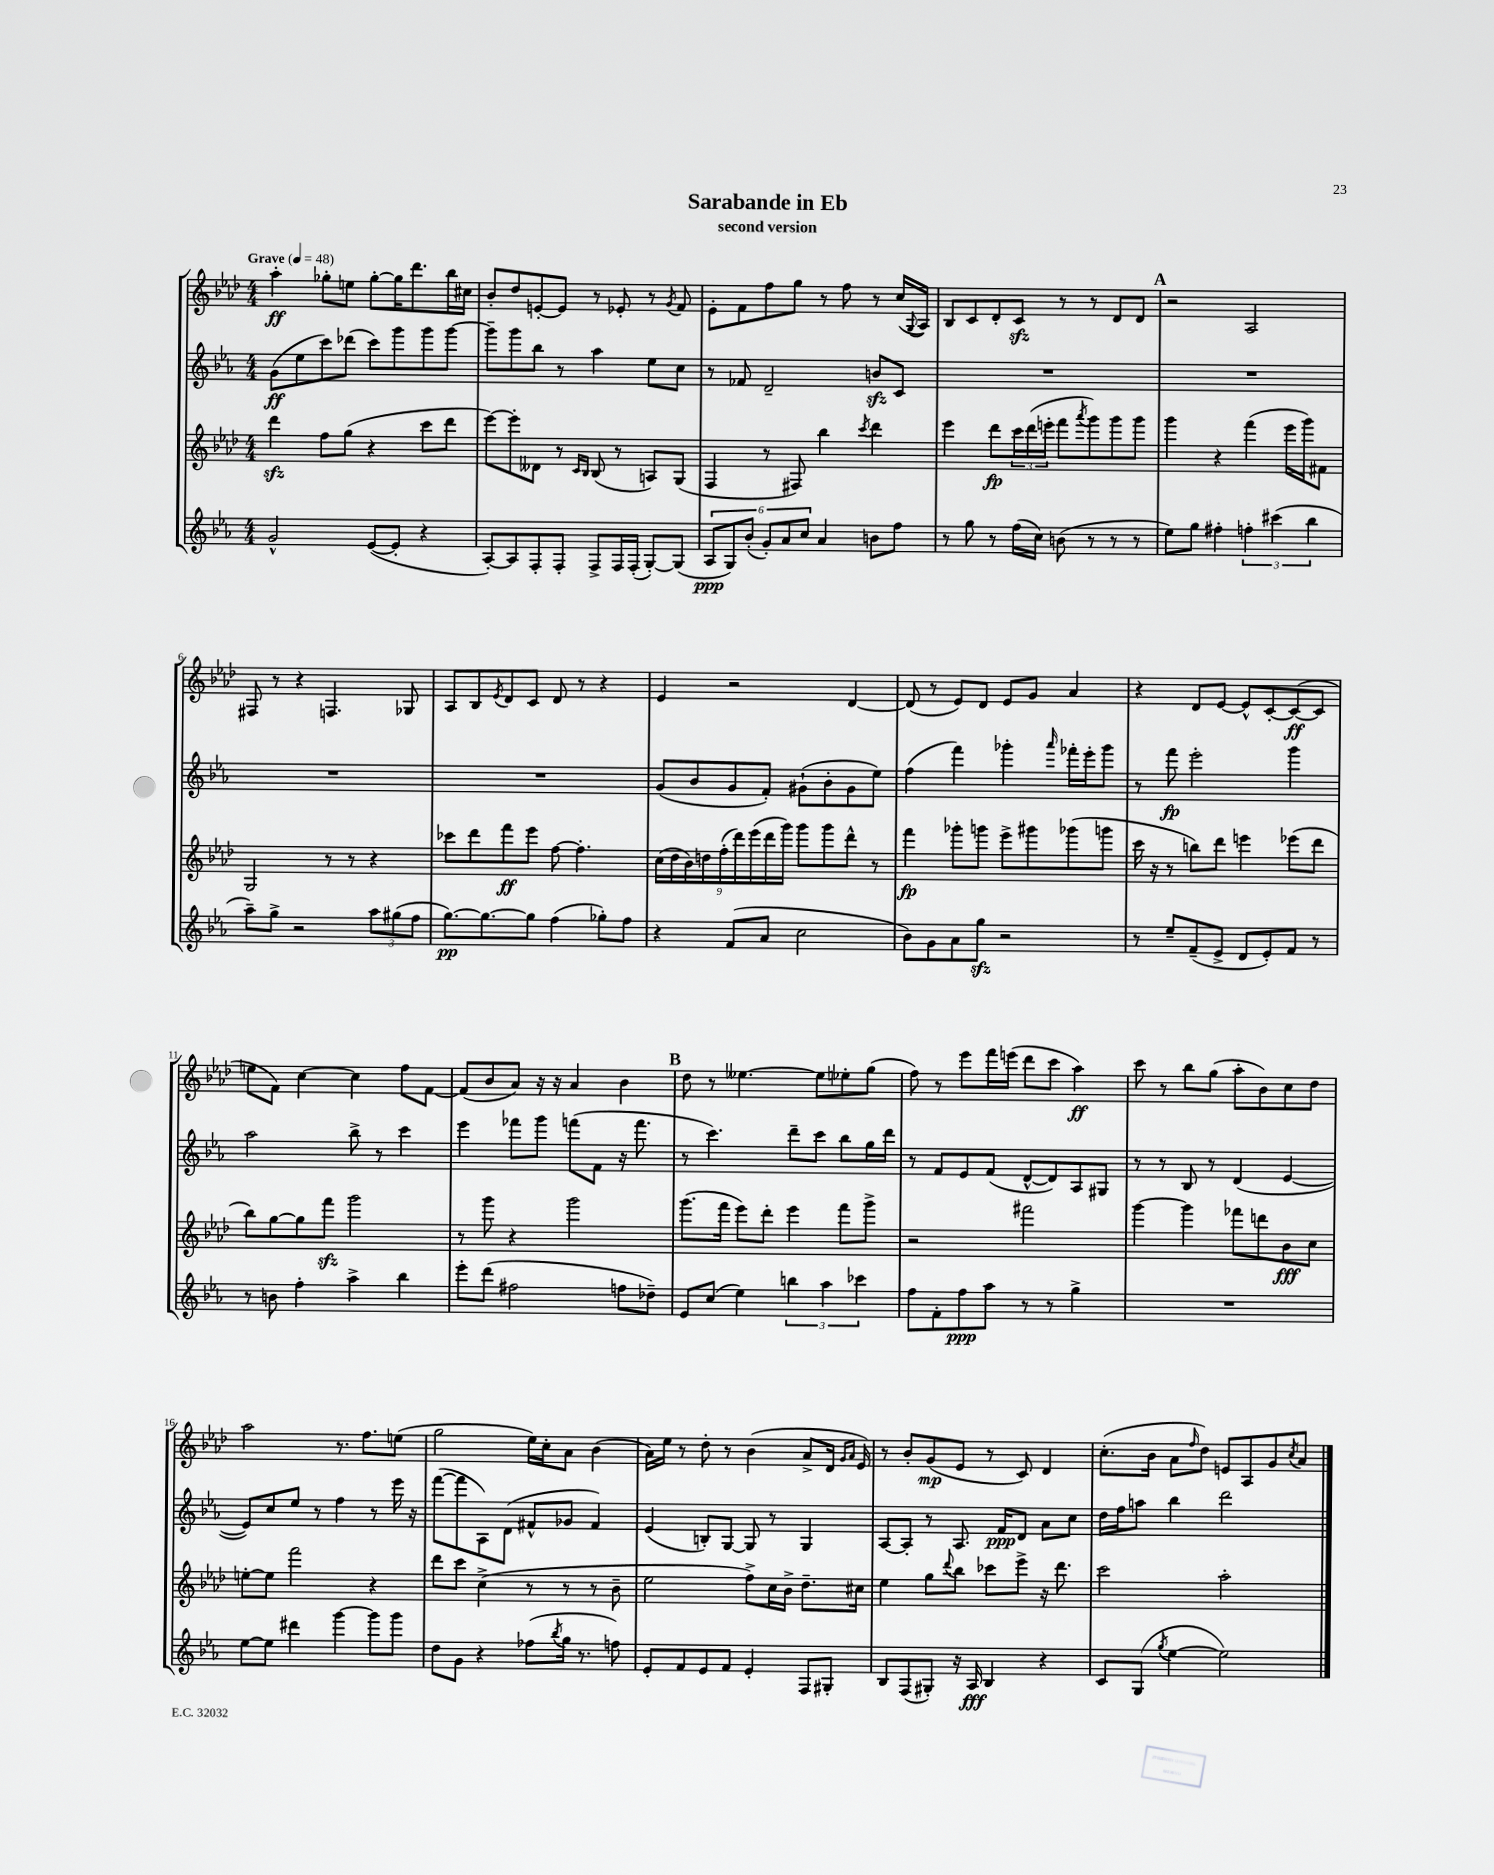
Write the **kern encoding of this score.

**kern	**dynam	**kern	**dynam	**kern	**dynam	**kern	**dynam
*part4	*part4	*part3	*part3	*part2	*part2	*part1	*part1
*staff4	*staff4	*staff3	*staff3	*staff2	*staff2	*staff1	*staff1
*clefG2	*	*clefG2	*	*clefG2	*	*clefG2	*
*k[b-e-a-]	*	*k[b-e-a-d-]	*	*k[b-e-a-]	*	*k[b-e-a-d-]	*
*M4/4	*	*M4/4	*	*M4/4	*	*M4/4	*
*MM48	*	*MM48	*	*MM48	*	*MM48	*
=1	=1	=1	=1	=1	=1	=1	=1
!	!	!	!	!	!	!LO:TX:a:B:t=Grave	!
2g^^/	.	4ddd-zz\	.	(8g\L	ff	4aa-'\	ff
.	.	.	.	8ee-\	.	.	.
.	.	8ff\L	.	8ccc\)	.	8gg-X'\L	.
.	.	(8gg\J	.	(8ddd-X\J	.	8een\J	.
([8e-/L	.	4r	.	8ccc\L)	.	[8gg-'\L	.
8e-'/J]	.	.	.	8ggg\	.	16gg-\K]	.
.	.	.	.	.	.	8.ddd-\	.
4r	.	8ccc\L	.	8ggg\	.	.	.
.	.	8ddd-\J	.	[8ggg\J	.	16bb-\L	.
.	.	.	.	.	.	16cc#X\JJ	.
=2	=2	=2	=2	=2	=2	=2	=2
[8A-'/L)	.	[8eee-\L)	.	8ggg~\L]	.	8b-'/L	.
8A-/]	.	8eee-'\]	.	8ggg\	.	8dd-/	.
8F'/	.	8d--X\J	.	8bb-\J	.	[8en'/	.
8F'/J	.	8r	.	8r	.	8e/J]	.
.	.	16qqc/LL	.	.	.	.	.
.	.	16qqB-/JJ	.	.	.	.	.
8F^/L	.	(8B-/	.	4aa-\	.	8r	.
16F/L	.	8r	.	.	.	8e-X'/	.
(16F'/JJ	.	.	.	.	.	.	.
[8G'/L)	.	8An/L)	.	8ee-\L	.	8r	.
.	.	.	.	.	.	8qg/	.
(8G/J]	.	(8G/J	.	8cc\J	.	8f/	.
=3	=3	=3	=3	=3	=3	=3	=3
12A-/L	ppp	4F/	.	8r	.	8e-'\L	.
12G/)	.	.	.	.	.	.	.
.	.	.	.	8f-X/	.	8f\	.
(12b-'/J	.	.	.	.	.	.	.
12g'/L)	.	8r	.	2d~/	.	8ff\	.
12a-/	.	.	.	.	.	.	.
.	.	8F#X/)	.	.	.	8gg\J	.
12cc/J	.	.	.	.	.	.	.
4a-/	.	4bb-\	.	.	.	8r	.
.	.	.	.	.	.	8ff\	.
.	.	8qccc/	.	.	.	.	.
8bn\L	.	4ddd-\	.	8bnzz/L	.	8r	.
8ff\J	.	.	.	8c/J	.	(16cc/LL	.
.	.	.	.	.	.	8qqG/	.
.	.	.	.	.	.	16A-/JJ)	.
=4	=4	=4	=4	=4	=4	=4	=4
8r	.	4eee-\	.	1r	.	8B-/L	.
8gg\	.	.	.	.	.	8c/	.
8r	.	8ddd-\L	fp	.	.	8d-'/	.
(16ff\LL	.	24ccc\L	.	.	.	8czz/J	.
.	.	(24ddd-\	.	.	.	.	.
16cc\JJ)	.	.	.	.	.	.	.
.	.	24eeen'\JJ	.	.	.	.	.
(8bn\	.	8fff\L	.	.	.	8r	.
.	.	8qaaa-/	.	.	.	.	.
8r	.	8ggg\)	.	.	.	8r	.
8r	.	8ggg\	.	.	.	8d-/L	.
8r	.	8ggg\J	.	.	.	8d-/J	.
!!LO:REH:place=s1:t=A
=5	=5	=5	=5	=5	=5	=5	=5
8ee-\L)	.	4ggg\	.	1r	.	2r	.
8gg\J	.	.	.	.	.	.	.
4ff#X'\	.	4r	.	.	.	.	.
6ffn'\	.	(4fff\	.	.	.	2A-/	.
(6ccc#X\	.	.	.	.	.	.	.
.	.	16eee-\LL	.	.	.	.	.
.	.	16ggg\J)	.	.	.	.	.
6bb-\	.	.	.	.	.	.	.
.	.	8f#X\J	.	.	.	.	.
!!LO:LB:g=z
=6	=6	=6	=6	=6	=6	=6	=6
8aa-~\L)	.	2G/	.	1r	.	8F#X/	.
8gg^\J	.	.	.	.	.	8r	.
2r	.	.	.	.	.	4r	.
.	.	8r	.	.	.	4.Fn/	.
.	.	8r	.	.	.	.	.
12aa-\L	.	4r	.	.	.	.	.
(12gg#X\	.	.	.	.	.	.	.
.	.	.	.	.	.	8G-X/	.
12ff\J	.	.	.	.	.	.	.
=7	=7	=7	=7	=7	=7	=7	=7
[8.gg\L)	pp	8ccc-X\L	.	1r	.	8A-/L	.
.	.	8ddd-\	.	.	.	8B-/	.
8.gg\_	.	.	.	.	.	.	.
.	.	.	.	.	.	8qe-/	.
.	.	8fff\	ff	.	.	8d-/	.
8gg\J]	.	8eee-\J	.	.	.	8c/J	.
(4ff\	.	[8ff\	.	.	.	8d-/	.
.	.	4.ff'\]	.	.	.	8r	.
8gg-X'\L)	.	.	.	.	.	4r	.
8ff\J	.	.	.	.	.	.	.
=8	=8	=8	=8	=8	=8	=8	=8
4r	.	(18cc\LL	.	(8g/L	.	4e-/	.
.	.	18dd-\	.	.	.	.	.
.	.	18b-\)	.	.	.	.	.
.	.	.	.	8b-/	.	.	.
.	.	18ddn\	.	.	.	.	.
.	.	(18ff'\	.	.	.	.	.
(8f/L	.	.	.	8g/	.	2r	.
.	.	18ddd-\)	.	.	.	.	.
.	.	(18eee-\	.	.	.	.	.
8a-/J	.	.	.	8f'/J)	.	.	.
.	.	18ddd-\	.	.	.	.	.
.	.	18ggg\JJ)	.	.	.	.	.
2cc\	.	8ggg\L	.	(8g#X`\L	.	.	.
.	.	8ggg\	.	8b-'\	.	.	.
.	.	8ddd-^^\J	.	8g#\	.	[4d-/	.
.	.	8r	.	8ee-\J)	.	.	.
=9	=9	=9	=9	=9	=9	=9	=9
8b-\L)	.	4fff\	fp	(4ff\	.	(8d-/]	.
8g\	.	.	.	.	.	8r	.
8a-\	.	8ggg-X'\L	.	4fff\)	.	8e-/L)	.
8ggzz\J	.	8gggn\J	.	.	.	8d-/J	.
2r	.	8eee-^\L	.	4ggg-X'\	.	8e-/L	.
.	.	8ggg#X\	.	.	.	8g/J	.
.	.	.	.	16qqaaa-/	.	.	.
.	.	(8ggg-X\	.	16fff-X'\LL	.	4a-/	.
.	.	.	.	16eee-'\J	.	.	.
.	.	8gggn\J	.	8ggg-\J	.	.	.
=10	=10	=10	=10	=10	=10	=10	=10
8r	.	16ccc\	.	8r	.	4r	.
.	.	16r	.	.	.	.	.
8ee-~/L	.	8r	.	8fff\	fp	.	.
(8f~/	.	8bbn\L)	.	2eee-'\	.	8d-/L	.
8e-^/J	.	8ddd-\J	.	.	.	[8e-/J	.
8d/L	.	4eeen\	.	.	.	8e-^^/L]	.
8e-'/)	.	.	.	.	.	[8c'/	.
8f/J	.	(8eee-X\L	.	4ggg\	.	(8c/_	ff
8r	.	8ddd-\J	.	.	.	8c/J]	.
!!LO:LB:g=z
=11	=11	=11	=11	=11	=11	=11	=11
8r	.	8bb-\L)	.	2aa-\	.	8een\L	.
8bn\	.	[8gg\	.	.	.	8f\J)	.
4ff'\	.	8gg\]	.	.	.	[4cc\	.
.	.	8fffzz\J	.	.	.	.	.
4aa-^\	.	2ggg\	.	8bb-^\	.	4cc\]	.
.	.	.	.	8r	.	.	.
4bb-\	.	.	.	4ccc\	.	8ff\L	.
.	.	.	.	.	.	[8f\J	.
=12	=12	=12	=12	=12	=12	=12	=12
8eee-'\L	.	8r	.	4eee-\	.	(8f/L]	.
(8ddd\J	.	8ggg\	.	.	.	8b-/	.
2ff#X\	.	4r	.	8fff-X\L	.	8a-/J)	.
.	.	.	.	8ggg\J	.	16r	.
.	.	.	.	.	.	16r	.
.	.	2ggg\	.	(8fffn\L	.	4a-/	.
.	.	.	.	8f\J	.	.	.
8ffn\L	.	.	.	16r	.	4b-\	.
.	.	.	.	8.fff\	.	.	.
8dd-X~\J)	.	.	.	.	.	.	.
!!LO:REH:place=s1:t=B
=13	=13	=13	=13	=13	=13	=13	=13
8e-/L	.	(8.ggg\L	.	8r	.	8dd-\	.
(8cc/J	.	.	.	4.ccc\)	.	8r	.
.	.	16fff\Jk	.	.	.	.	.
4ee-\)	.	8eee-\L)	.	.	.	[4.ee--X\	.
.	.	8ddd-'\J	.	.	.	.	.
6bbn\	.	4eee-\	.	8ddd~\L	.	.	.
.	.	.	.	8ccc\J	.	8ee--\L]	.
6aa-\	.	.	.	.	.	.	.
.	.	8fff\L	.	8bb-\L	.	8ee-X'\	.
6ccc-X\	.	.	.	.	.	.	.
.	.	8ggg^\J	.	16gg\L	.	(8gg\J	.
.	.	.	.	16ddd\JJ	.	.	.
=14	=14	=14	=14	=14	=14	=14	=14
8ff\L	.	2r	.	8r	.	8ff\)	.
8f'\	.	.	.	8f/L	.	8r	.
8ff\	ppp	.	.	8e-/	.	8eee-\L	.
8aa-\J	.	.	.	(8f/J	.	16fff\L	.
.	.	.	.	.	.	(16eeen\JJ	.
8r	.	2fff#X\	.	[8d^^/L	.	8ddd-\L	.
8r	.	.	.	8d/])	.	8ccc\J	.
4gg^\	.	.	.	8A-/	.	4aa-\)	ff
.	.	.	.	8G#X/J	.	.	.
=15	=15	=15	=15	=15	=15	=15	=15
1r	.	[4ggg\	.	8r	.	8ccc\	.
.	.	.	.	8r	.	8r	.
.	.	4ggg\]	.	8B-/	.	8bb-\L	.
.	.	.	.	8r	.	(8gg\J	.
.	.	8fff-X\L	.	(4d/	.	8aa-'\L	.
.	.	8dddn\	.	.	.	8b-\)	.
.	.	8b-\	fff	[4e-/	.	8cc\	.
.	.	8cc\J	.	.	.	8dd-\J	.
!!LO:LB:g=z
=16	=16	=16	=16	=16	=16	=16	=16
[8ee-\L	.	[8een'\L	.	8e-/L])	.	2aa-\	.
8ee-\J]	.	8ee\J]	.	8cc/	.	.	.
4ddd#X\	.	2fff\	.	8ee-/J	.	.	.
.	.	.	.	8r	.	.	.
[4ggg\	.	.	.	4ff\	.	8.r	.
.	.	.	.	.	.	8.ff\L	.
8ggg\L]	.	4r	.	8r	.	.	.
8ggg\J	.	.	.	16eee-\	.	(8een\J	.
.	.	.	.	16r	.	.	.
=17	=17	=17	=17	=17	=17	=17	=17
8dd\L	.	8ddd-\L	.	([8fff\L	.	2gg\	.
8g\J	.	8ccc\J	.	8fff\]	.	.	.
4r	.	(4cc^\	.	8A-\)	.	.	.
.	.	.	.	(8d\J	.	.	.
(8ff-X\L	.	8r	.	8f#X^^/L	.	16ee-\LL)	.
.	.	.	.	.	.	16cc'\J	.
8qbb-/	.	.	.	.	.	.	.
16gg\Jk	.	8r	.	8g-X/J	.	8a-\J	.
8.r	.	.	.	.	.	.	.
.	.	8r	.	4f#/)	.	(4b-\	.
8ffn\)	.	8b-~\	.	.	.	.	.
=18	=18	=18	=18	=18	=18	=18	=18
8e-'/L	.	2ee-\	.	(4e-/	.	16a-\LL)	.
.	.	.	.	.	.	16ee-\JJ	.
8f/	.	.	.	.	.	8r	.
8e-/	.	.	.	8Bn'/L)	.	8dd-'\	.
8f/J	.	.	.	[8G/J	.	8r	.
4e-'/	.	8ff^\L)	.	8G/]	.	(4b-\	.
.	.	16cc\L	.	8r	.	.	.
.	.	16b-^\JJ	.	.	.	.	.
8F/L	.	8.dd-~\L	.	4G/	.	8a-^/L	.
8G#X'/J	.	.	.	.	.	16d-/Jk	.
.	.	.	.	.	.	16qqg/LL	.
.	.	.	.	.	.	16qqa-/JJ	.
.	.	16cc#X\Jk	.	.	.	16e-/)	.
=19	=19	=19	=19	=19	=19	=19	=19
8B-/L	.	4ee-\	.	[8A-/L	.	8r	.
(8F/	.	.	.	8A-'/J]	.	8b-'/L	.
8G#X'/J)	.	8gg\L	.	8r	.	(8g/	mp
.	.	8qqddd-/	.	.	.	.	.
16r	.	8bb-\J	.	8.A-/	.	8e-/J	.
16A-/	fff	.	.	.	.	.	.
4B-/	.	8ccc-X\L	.	.	.	8r	.
.	.	.	.	16f/KL	ppp	.	.
.	.	8eee-^\J	.	8d/J	.	8c/)	.
4r	.	16r	.	8a-\L	.	4d-/	.
.	.	8.ddd-\	.	.	.	.	.
.	.	.	.	8cc\J	.	.	.
=20	=20	=20	=20	=20	=20	=20	=20
8c/L	.	2ccc\	.	16dd\LL	.	(8.cc'\L	.
.	.	.	.	16ff\J	.	.	.
(8G/J	.	.	.	8aan\J	.	.	.
.	.	.	.	.	.	16b-\Jk	.
8qgg/	.	.	.	.	.	.	.
[4ee-\	.	.	.	4bb-\	.	8a-\L	.
.	.	.	.	.	.	16qqff/	.
.	.	.	.	.	.	8dd-\J)	.
2ee-\])	.	2aa-'\	.	2ddd\	.	8en/L	.
.	.	.	.	.	.	8A-/	.
.	.	.	.	.	.	8g/	.
.	.	.	.	.	.	8qcc/	.
.	.	.	.	.	.	8a-/J	.
==	==	==	==	==	==	==	==
*-	*-	*-	*-	*-	*-	*-	*-
